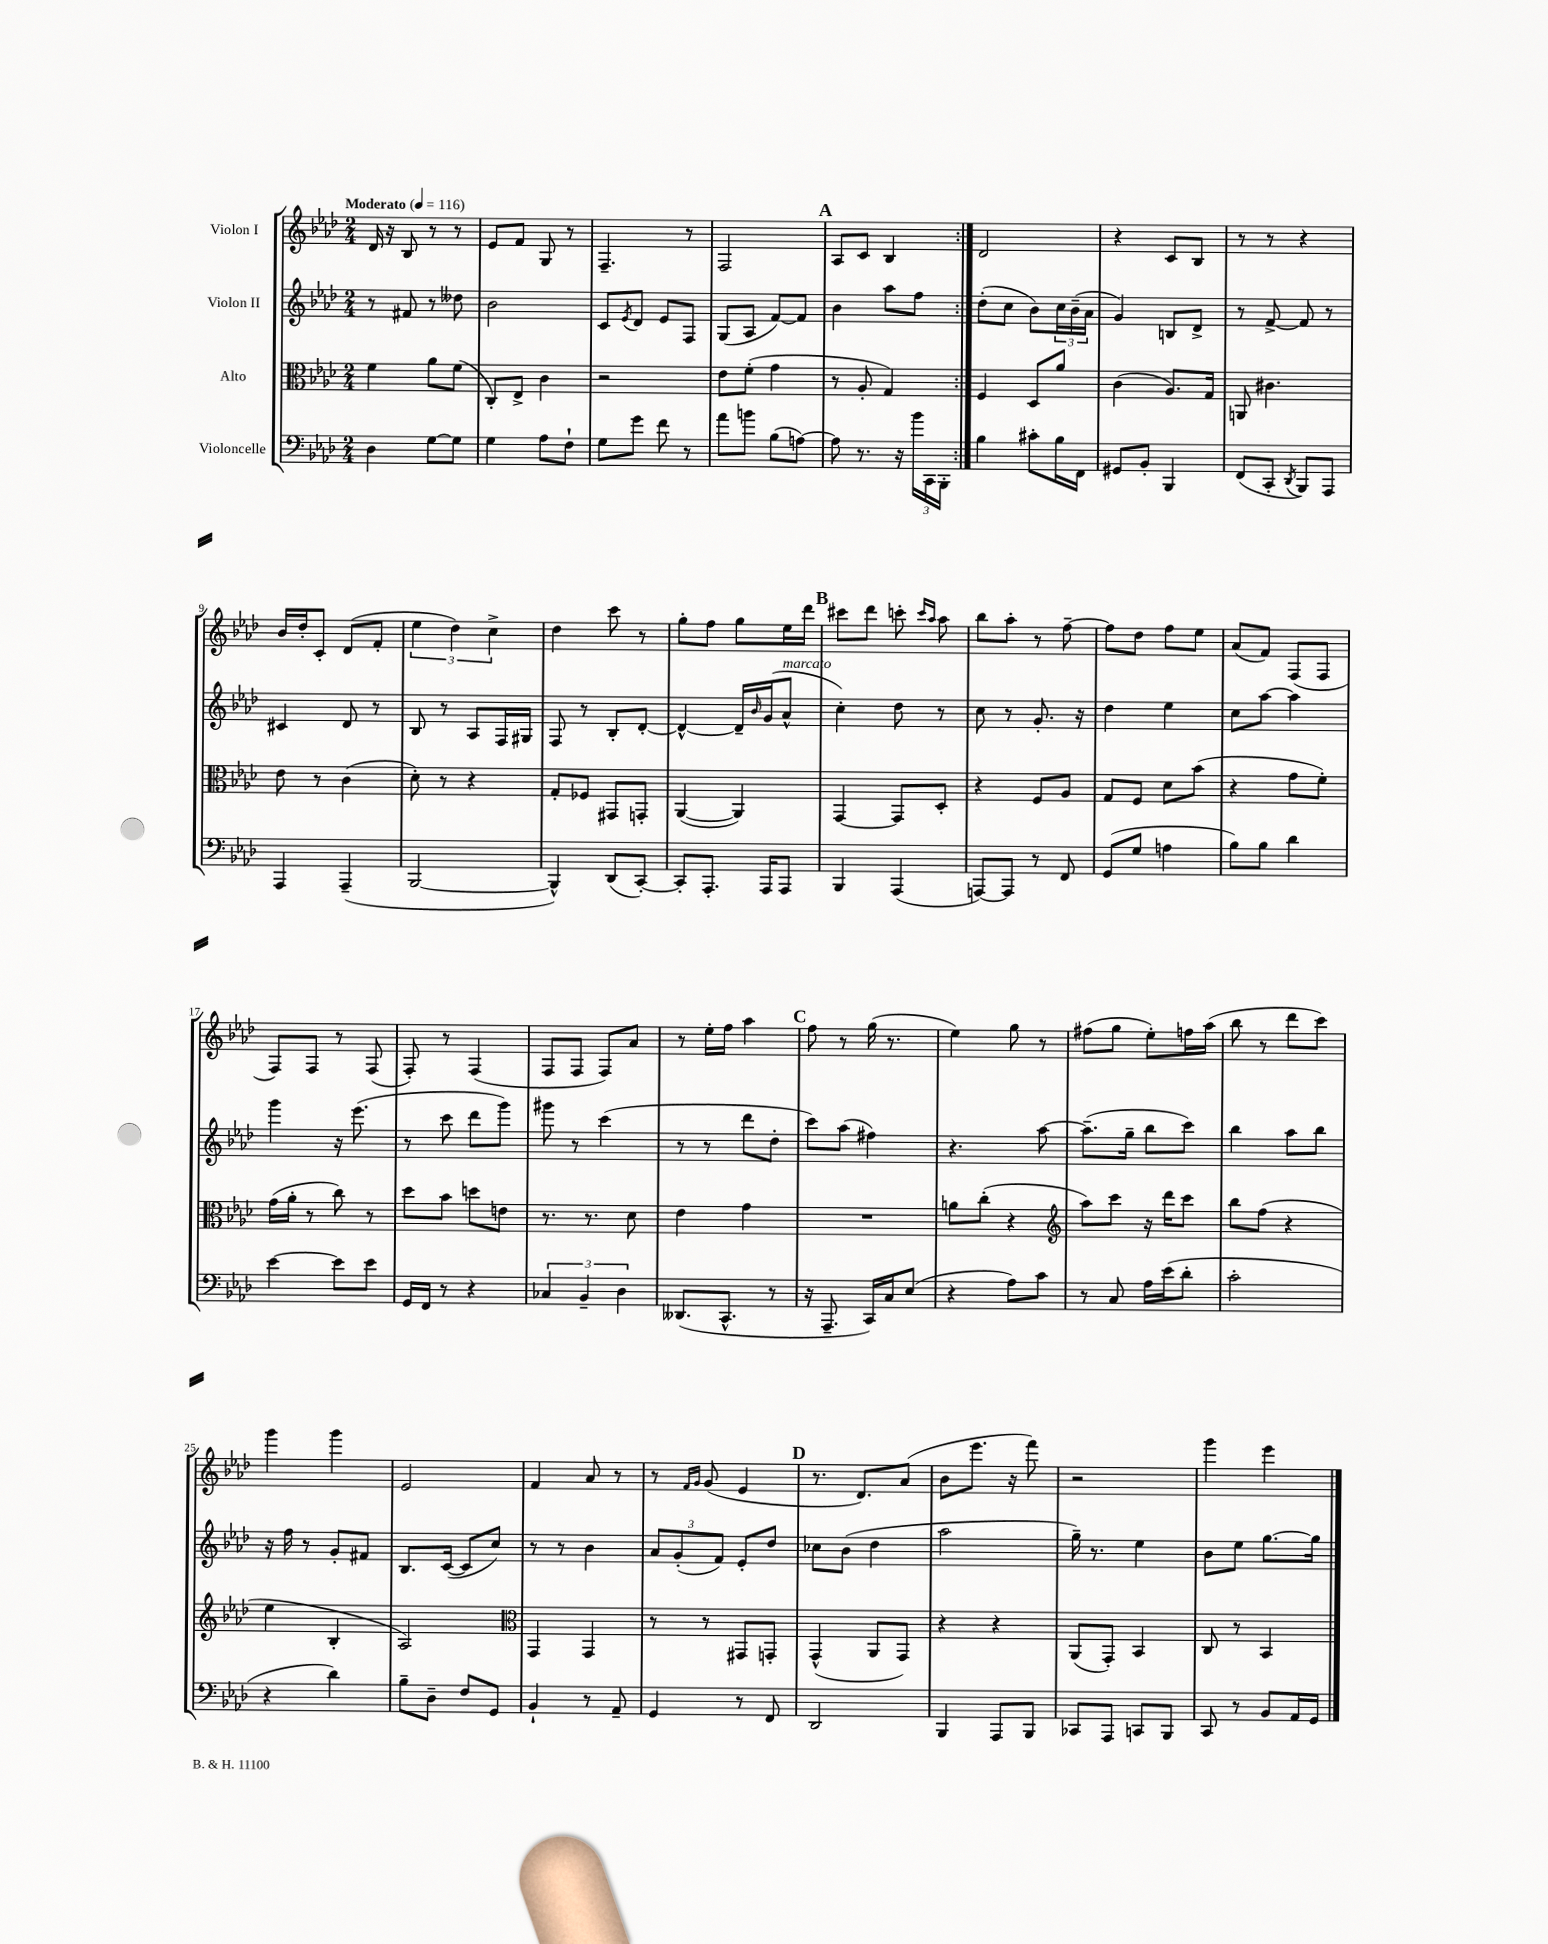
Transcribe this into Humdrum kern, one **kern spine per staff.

**kern	**kern	**kern	**kern
*part4	*part3	*part2	*part1
*staff4	*staff3	*staff2	*staff1
*I"Violoncelle	*I"Alto	*I"Violon II	*I"Violon I
*clefF4	*clefC3	*clefG2	*clefG2
*k[b-e-a-d-]	*k[b-e-a-d-]	*k[b-e-a-d-]	*k[b-e-a-d-]
*M2/4	*M2/4	*M2/4	*M2/4
*MM116	*MM116	*MM116	*MM116
=1	=1	=1	=1
!	!	!	!LO:TX:a:B:t=Moderato
4D-\	4f\	8r	16d-/
.	.	.	16r
.	.	8f#X/	8B-/
[8G\L	8a-\L	8r	8r
8G\J]	(8f\J	8dd--X\	8r
=2	=2	=2	=2
4G\	8C'/L)	2b-\	8e-/L
.	8E-^/J	.	8f/J
8A-\L	4c\	.	8G/
8F`\J	.	.	8r
=3	=3	=3	=3
8G\L	2r	8c/L	4.F~/
.	.	8qe-/	.
8g\J	.	8d-/J	.
8f\	.	8e-/L	.
8r	.	8F/J	8r
=4	=4	=4	=4
8a-\L	8e-\L	(8G/L	2F/
8bn\J	(8f'\J	8A-/J	.
(8B-\L	4g\	[8f/L)	.
[8An\J)	.	8f/J]	.
!!LO:REH:place=s1:t=A
=5	=5	=5	=5
8A\]	8r	4b-\	8A-/L
8.r	8A-'/	.	8c/J
.	4G/)	8aa-\L	4B-/
16r	.	.	.
24b-\LL	.	8ff\J	.
24CC\	.	.	.
24BBB-'\JJ	.	.	.
=6:|!	=6:|!	=6:|!	=6:|!
4B-\	4F/	(8dd-'\L	2d-/
.	.	8cc\J	.
8c#X'\L	8D-/L	8b-\L)	.
16B-\L	8a-/J	24cc\L	.
.	.	(24b-~\	.
16FF\JJ	.	.	.
.	.	24a-\JJ	.
=7	=7	=7	=7
8GG#X/L	(4c\	4g/)	4r
8BB-'/J	.	.	.
4BBB-/	8.A-/L)	8Bn/L	8c/L
.	.	8d-^/J	8B-/J
.	16G/Jk	.	.
=8	=8	=8	=8
(8FF/L	8AAn/	8r	8r
8CC'/J	4.c#X\	[8f^/	8r
8qDD-/	.	.	.
8BBB-/L)	.	8f/]	4r
8AAA-/J	.	8r	.
!!LO:LB:g=z
=9	=9	=9	=9
4AAA-/	8e-\	4c#X/	16b-/LL
.	.	.	16dd-'/J
.	8r	.	8c'/J
(4AAA-~/	(4c\	8d-/	(8d-/L
.	.	8r	8f'/J
=10	=10	=10	=10
[2BBB-/	8d-'\)	8B-/	6ee-\
.	8r	8r	.
.	.	.	6dd-\)
.	4r	8A-/L	.
.	.	.	6cc^\
.	.	16F/L	.
.	.	16G#X/JJ	.
=11	=11	=11	=11
4BBB-^^/])	8G'/L	8F/	4dd-\
.	8F-X/J	8r	.
(8DD-/L	8GG#X/L	8B-'/L	8ccc\
[8CC'/J)	8GGn'/J	[8d-'/J	8r
=12	=12	=12	=12
8CC'/L]	([4AA-/	4d-^^/_	8gg'\L
8.AAA-'/J	.	.	8ff\J
.	4AA-/])	16d-~/LL]	8gg\L
.	.	16qqb-/	.
16AAA-/KL	.	(16g/J	.
!	!	!LO:TX:a:i:t=marcato	!
8AAA-/J	.	8a-^^/J	16ee-\L
.	.	.	16ddd-\JJ
!!LO:REH:place=s1:t=B
=13	=13	=13	=13
4BBB-/	[4GG/	4cc'\)	8ccc#X\L
.	.	.	8ddd-\J
(4AAA-/	8GG/L]	8dd-\	8cccn'\
.	.	.	16qqccc/LL
.	.	.	16qqaa-/JJ
.	8D-'/J	8r	8aa-\
=14	=14	=14	=14
[8AAAn/L)	4r	8cc\	8bb-\L
8AAA/J]	.	8r	8aa-'\J
8r	8F/L	8.g'/	8r
8FF/	8A-/J	.	[8ff~\
.	.	16r	.
=15	=15	=15	=15
(8GG/L	8G/L	4dd-\	8ff\L]
8G/J	8F/J	.	8dd-\J
4An\	8d-\L	4ee-\	8ff\L
.	(8b-\J	.	8ee-\J
=16	=16	=16	=16
8B-\L)	4r	8cc\L	(8a-/L
8B-\J	.	[8aa-\J	8f/J)
4d-\	8g\L	4aa-\]	(8F/L
.	8f'\J)	.	8F/J
!!LO:LB:g=z
=17	=17	=17	=17
[4e-\	(16g\LL	4ggg\	8F/L)
.	16a-'\JJ	.	.
.	8r	.	8F/J
8e-\L]	8cc\)	16r	8r
.	.	(8.eee-\	.
8e-\J	8r	.	(8F/
=18	=18	=18	=18
16GG/LL	8dd-\L	8r	8F'/)
16FF/JJ	.	.	.
8r	8b-\J	8ccc\	8r
4r	8ddn\L	8ddd-\L	(4F/
.	8en\J	8ggg\J)	.
=19	=19	=19	=19
6C-X/	8.r	8ggg#X\	8F/L
.	.	8r	8F/J
6BB-~/	.	.	.
.	8.r	.	.
.	.	(4ccc\	8F/L)
6D-\	.	.	.
.	8d-\	.	8a-/J
=20	=20	=20	=20
(8.DD--X/L	4e-\	8r	8r
.	.	8r	16ee-'\LL
8.CC^^/J	.	.	16ff\JJ
.	4g\	8ddd-\L	4aa-\
8r	.	8dd-'\J	.
!!LO:REH:place=s1:t=C
=21	=21	=21	=21
16r	2r	8ccc\L)	8ff\
8.AAA-~/	.	.	.
.	.	(8aa-\J	8r
16CC/LL)	.	4ff#X\)	(16gg\
16C/J	.	.	8.r
(8E-/J	.	.	.
=22	=22	=22	=22
4r	8an\L	4.r	4ee-\)
.	(8cc'\J	.	.
8A-\L)	4r	.	8gg\
8c\J	.	[8aa-\	8r
=23	=23	=23	=23
*	*clefG2	*	*
8r	8aa-\L)	(8.aa-~\L]	(8ff#X\L
8C/	8ccc\J	.	8gg\J
.	.	16gg~\Jk	.
16A-\LL	16r	8bb-\L	8ee-'\L)
(16e-\J	16ddd-\KL	.	.
8d-'\J	8ccc\J	8ccc\J)	16ffn\L
.	.	.	(16aa-\JJ
=24	=24	=24	=24
2c'\	8bb-\L	4bb-\	8bb-\
.	(8ff\J	.	8r
.	4r	8aa-\L	8ddd-\L
.	.	8bb-\J	8ccc\J)
!!LO:LB:g=z
=25	=25	=25	=25
4r	4ee-\	16r	4ggg\
.	.	16ff\	.
.	.	8r	.
4d-\)	4B-'/	8g'/L	4ggg\
.	.	8f#X/J	.
=26	=26	=26	=26
8B-~\L	2A-/)	8.B-/L	2e-/
8D-~\J	.	.	.
.	.	([16c/Jk	.
8F/L	.	8c/L]	.
8GG/J	.	8cc/J)	.
=27	=27	=27	=27
*	*clefC3	*	*
4BB-`/	4GG/	8r	4f/
.	.	8r	.
8r	4GG/	4b-\	8a-/
8AA-~/	.	.	8r
=28	=28	=28	=28
4GG/	8r	12a-/L	8r
.	.	(12g'/	.
.	.	.	16qqf/LL
.	.	.	16qqg/JJ
.	8r	.	(8g/
.	.	12f/J)	.
8r	8GG#X/L	8e-'/L	4e-/
8FF/	8GGn'/J	8dd-/J	.
!!LO:REH:place=s1:t=D
=29	=29	=29	=29
2DD-/	(4GG^^/	8cc-X\L	8.r
.	.	(8b-\J	.
.	.	.	8.d-/L)
.	8AA-/L	4dd-\	.
.	8GG/J)	.	(8a-/J
=30	=30	=30	=30
4BBB-/	4r	2aa-\	8b-\L
.	.	.	8.eee-\J
8AAA-/L	4r	.	.
.	.	.	16r
8BBB-/J	.	.	8fff\)
=31	=31	=31	=31
8CC-X/L	(8AA-/L	16gg~\)	2r
.	.	8.r	.
8AAA-/J	8GG'/J)	.	.
8CCn/L	4BB-/	4ee-\	.
8BBB-/J	.	.	.
=32	=32	=32	=32
8CC/	8C/	8b-\L	4ggg\
8r	8r	8ee-\J	.
8BB-/L	4BB-/	[8.gg\L	4eee-\
16AA-/L	.	.	.
16GG/JJ	.	16gg\Jk]	.
==	==	==	==
*-	*-	*-	*-
